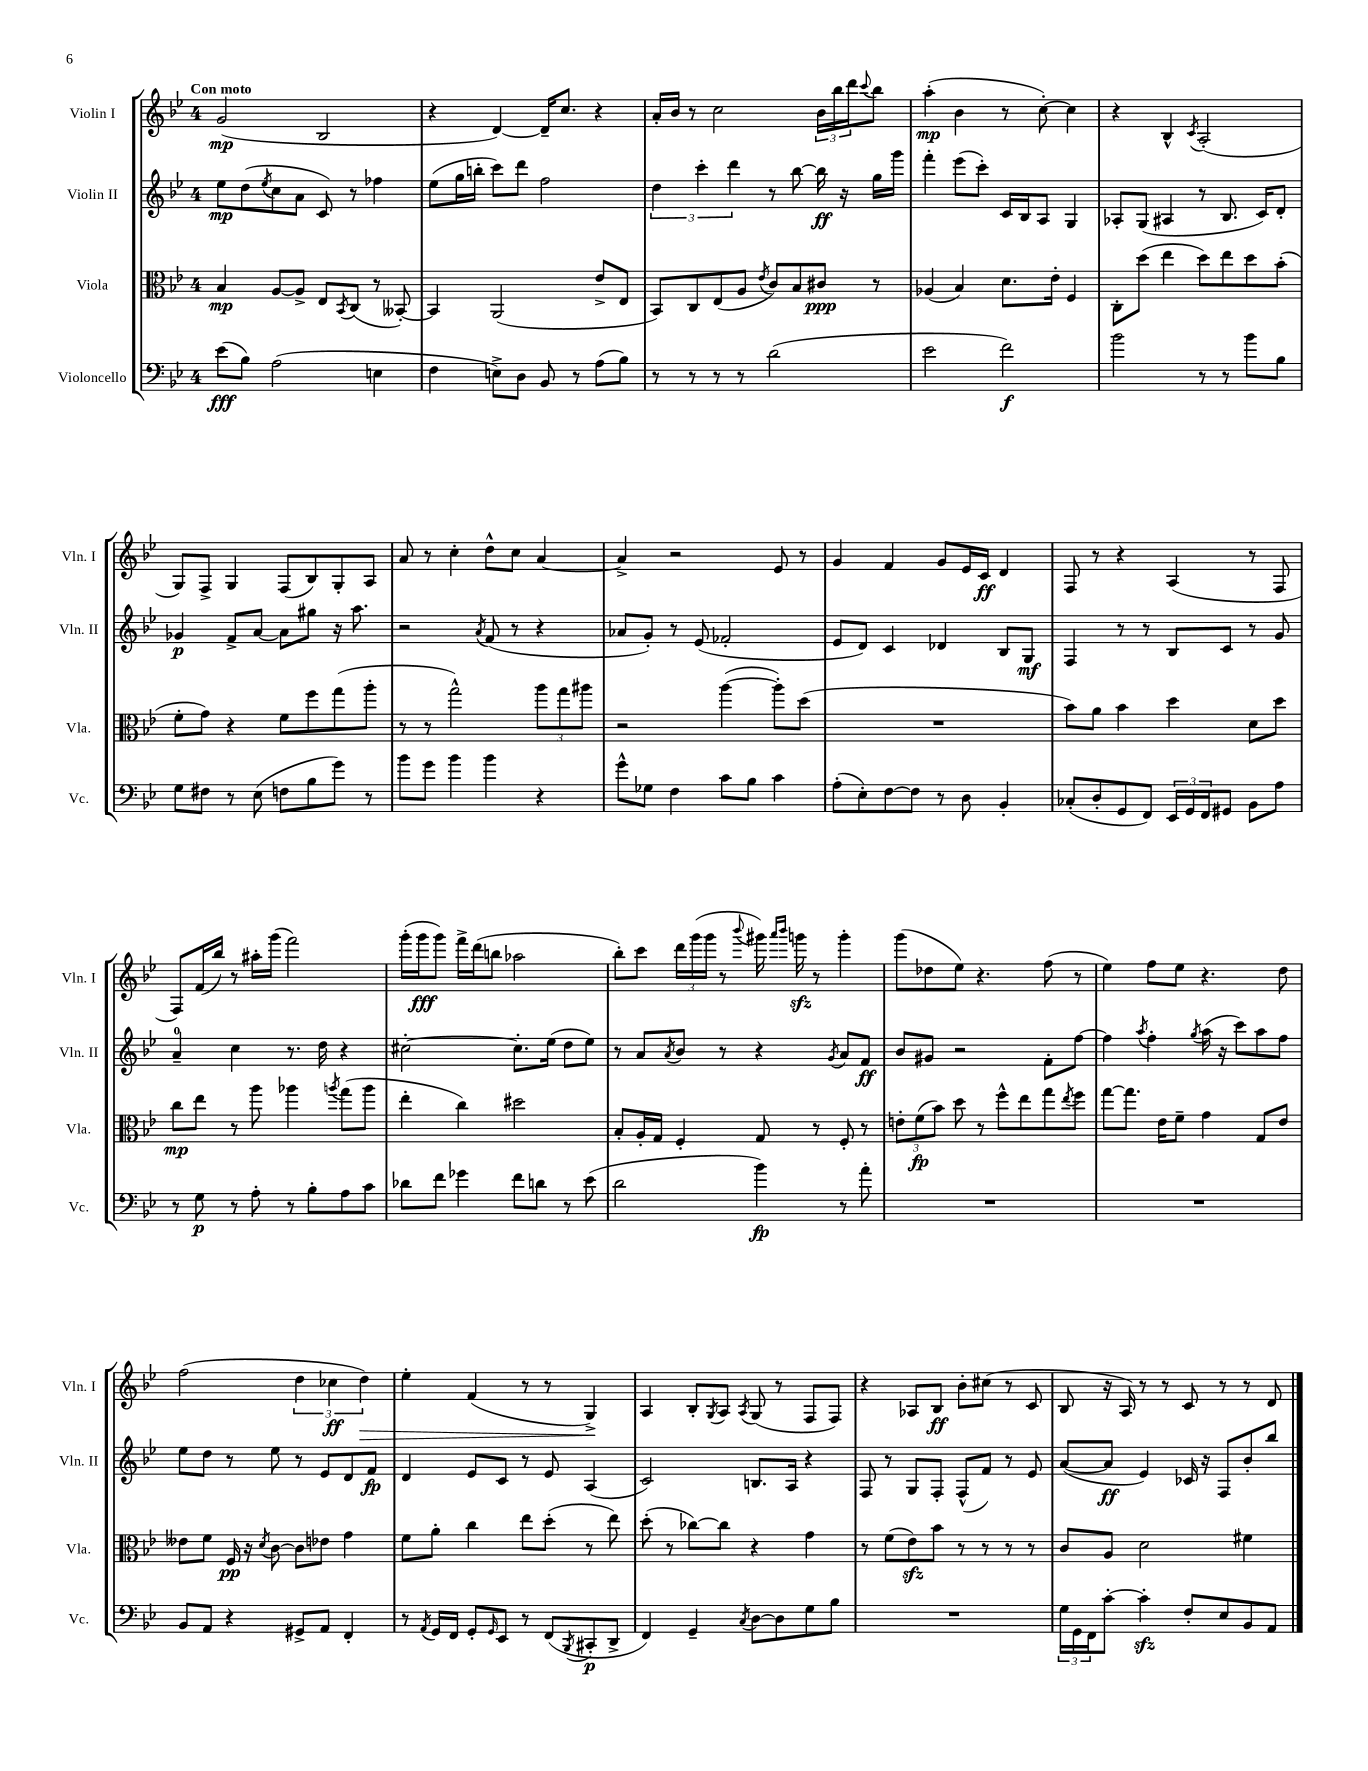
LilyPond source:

<<
\new StaffGroup <<
\new Staff = "s0" \with { instrumentName = "Violin I" shortInstrumentName = "Vln. I" } {
    \clef treble \key bes \major \once \override Staff.TimeSignature.style = #'single-digit \time 4/4 \tempo "Con moto"
    g'2\mp( bes2 |
    r4 d'4~) d'16-- c''8. r4 |
    a'16-. bes'16 r8 c''2 \tuplet 3/2 { bes'16 bes''16 d'''16 } \appoggiatura { c'''8 } bes''8 |
    a''4-.\mp( bes'4 r8 c''8~-.) c''4 |
    r4 bes4-^ \acciaccatura { c'8 } a2-.( |
    g8) f8-> g4 f8( bes8) g8-. a8 |
    a'8 r8 c''4-. d''8-^ c''8 a'4~ |
    a'4-> r2 ees'8 r8 |
    g'4 f'4 g'8 ees'16 c'16\ff d'4 |
    f8 r8 r4 a4( r8 f8 |
    f8) f'16( bes''16) r8 ais''16-. g'''16( f'''2) |
    g'''16-.( g'''16\fff g'''8) f'''16-> d'''16( b''8 aes''2 |
    bes''8-.) c'''8 \tuplet 3/2 { d'''16 g'''16( g'''16 } r8 \appoggiatura { bes'''8 } gis'''16) \grace { a'''16 bes'''16 } g'''16\sfz r8 g'''4-. |
    g'''8( des''8 ees''8) r4. f''8( r8 |
    ees''4) f''8 ees''8 r4. d''8 |
    f''2( \tuplet 3/2 { d''4 ces''4\ff d''4\>) } |
    ees''4-. f'4( r8 r8 g4->\!) |
    a4 bes8-. \acciaccatura { g8 } a8 \acciaccatura { a8 } g8( r8 f8 f8) |
    r4 aes8 bes8\ff bes'8-. cis''8( r8 c'8 |
    bes8 r16 a16) r8 r8 c'8 r8 r8 d'8 \bar "|." |
}
\new Staff = "s1" \with { instrumentName = "Violin II" shortInstrumentName = "Vln. II" } {
    \clef treble \key bes \major \once \override Staff.TimeSignature.style = #'single-digit \time 4/4
    ees''8\mp d''8( \acciaccatura { ees''8 } c''8 a'8 c'8) r8 fes''4 |
    ees''8( g''16 b''16-. c'''8) d'''8 f''2 |
    \tuplet 3/2 { d''4 c'''4-. d'''4 } r8 bes''8~ bes''16\ff r16 g''16 g'''16 |
    f'''4-. ees'''8( c'''8-.) c'16 bes16 a8 g4 |
    aes8-. g8( ais4 r8 bes8. c'16) d'8-. |
    ges'4\p f'8-> a'8~ a'8 gis''8 r16 a''8. |
    r2 \acciaccatura { a'8 } f'8( r8 r4 |
    aes'8 g'8-.) r8 ees'8( fes'2-. |
    ees'8 d'8) c'4 des'4 bes8 g8\mf |
    f4 r8 r8 bes8 c'8 r8 g'8 |
    a'4-0-- c''4 r8. d''16 r4 |
    cis''2~-. cis''8.-. ees''16( d''8 ees''8) |
    r8 a'8 \acciaccatura { a'8 } bes'8 r8 r4 \acciaccatura { g'8 } a'8 f'8\ff |
    bes'8 gis'8 r2 f'8-. f''8~ |
    f''4 \acciaccatura { a''8 } f''4-. \acciaccatura { g''8 } a''16( r16 c'''8) a''8 f''8 |
    ees''8 d''8 r8 ees''8 r8 ees'8 d'8 f'8\fp |
    d'4 ees'8 c'8 r8 ees'8 a4( |
    c'2) b8. a16 r4 |
    f8 r8 g8 f8-. f8-^( f'8) r8 ees'8 |
    a'8~( a'8\ff ees'4) ces'16 r16 f8 bes'8-. bes''8 \bar "|." |
}
\new Staff = "s2" \with { instrumentName = "Viola" shortInstrumentName = "Vla." } {
    \clef alto \key bes \major \once \override Staff.TimeSignature.style = #'single-digit \time 4/4
    bes4\mp a8~ a8-> ees8 \acciaccatura { bes,8 } c8( r8 beses,8~-.) |
    beses,4 a,2( ees'8-> ees8 |
    bes,8) c8 ees8( a8 \acciaccatura { ees'8 } c'8) bes8 cis'8\ppp r8 |
    aes4( bes4) d'8. ees'16-. f4 |
    c8-. d''8( ees''4 d''8) ees''8 d''8 bes'8-.( |
    f'8-. g'8) r4 f'8 f''8 g''8( a''8-. |
    r8 r8 g''2-^) \tuplet 3/2 { a''8 g''8 ais''8 } |
    r2 a''4~( a''8-.) d''8( |
    R1 |
    bes'8) a'8 bes'4 d''4 d'8 d''8 |
    c''8\mp ees''8 r8 a''8 aes''4 \acciaccatura { a''8 } g''8( a''8 |
    ees''4-. c''4) dis''2 |
    bes8-. a16-. g16 f4-. g8 r8 f8-. r8 |
    \tuplet 3/2 { e'8-. f'8\fp( bes'8) } d''8 r8 f''8-^ ees''8 g''8 \acciaccatura { ees''8 } f''8 |
    g''8~ g''8. ees'16 f'8-- g'4 g8 ees'8 |
    eeses'8 f'8 f16\pp r16 \acciaccatura { d'8 } c'8~ c'8 ees'8 g'4 |
    f'8 a'8-. c''4 ees''8 d''8-.( r8 ees''8) |
    d''8-.( r8 ces''8~) ces''8 r4 g'4 |
    r8 f'8( ees'8\sfz) bes'8 r8 r8 r8 r8 |
    c'8 a8 d'2 fis'4 \bar "|." |
}
\new Staff = "s3" \with { instrumentName = "Violoncello" shortInstrumentName = "Vc." } {
    \clef bass \key bes \major \once \override Staff.TimeSignature.style = #'single-digit \time 4/4
    ees'8\fff( bes8) a2( e4 |
    f4 e8->) d8 bes,8 r8 a8( bes8) |
    r8 r8 r8 r8 d'2( |
    ees'2 f'2\f) |
    bes'2 r8 r8 bes'8 bes8 |
    g8 fis8 r8 ees8( f8 bes8 g'8) r8 |
    bes'8 g'8 bes'4 bes'4 r4 |
    g'8-^ ges8 f4 c'8 bes8 c'4 |
    a8-.( ees8-.) f8~ f8 r8 d8 bes,4-. |
    ces8-.( d8-. g,8 f,8) \tuplet 3/2 { ees,16 g,16 f,16 } gis,8 bes,8 a8 |
    r8 g8\p r8 a8-. r8 bes8-. a8 c'8 |
    des'8 f'8 ges'4 f'8 d'8 r8 ees'8( |
    d'2 bes'4\fp) r8 a'8-. |
    R1 |
    R1 |
    bes,8 a,8 r4 gis,8-> a,8 f,4-. |
    r8 \acciaccatura { a,8 } g,16 f,16 g,8-. \grace { g,16 } ees,8 r8 f,8( \acciaccatura { bes,,8 } cis,8-.\p d,8-> |
    f,4) g,4-- \acciaccatura { c8 } d8~ d8 g8 bes8 |
    R1 |
    \tuplet 3/2 { g16 g,16 f,16 } c'8~-. c'4-.\sfz f8-. ees8 bes,8 a,8 \bar "|." |
}
>>
>>
\layout { \context { \Score \remove "Bar_number_engraver" } }
